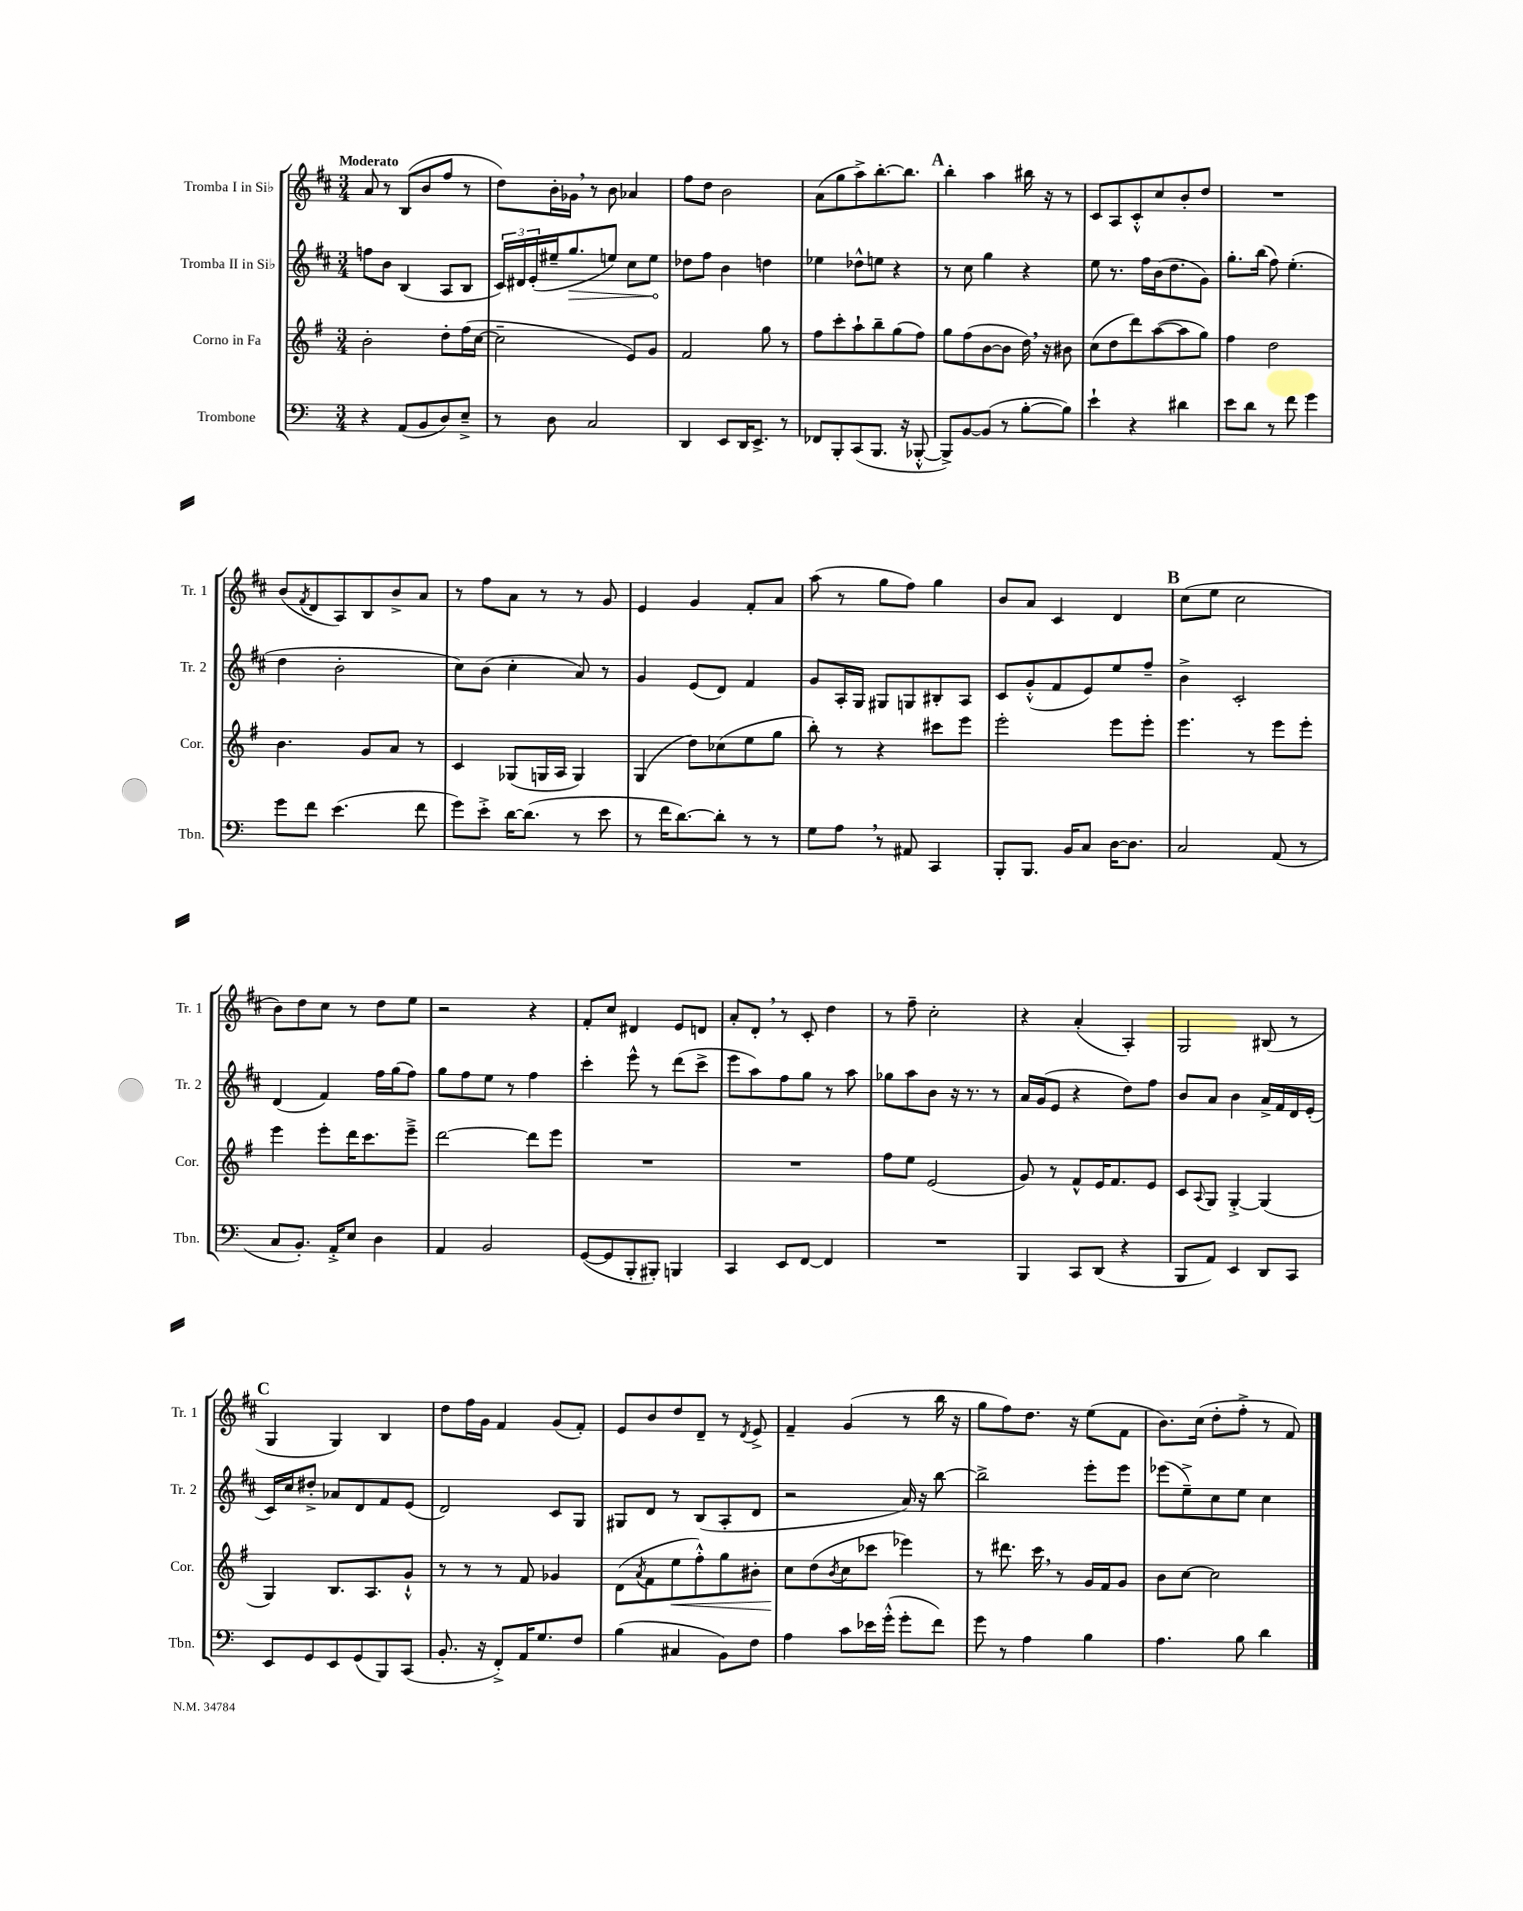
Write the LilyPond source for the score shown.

<<
\new StaffGroup <<
\new Staff = "s0" \with { instrumentName = "Tromba I in Sib" shortInstrumentName = "Tr. 1" } {
    \clef treble \key d \major \numericTimeSignature \time 3/4 \tempo "Moderato"
    a'8 r8 b8( b'8 fis''8 r8 |
    d''8) b'16-. ges'16 \breathe r8 b'8 aes'4 |
    fis''8 d''8 b'2 |
    a'8( g''8 a''8->) b''8.~-. b''8. |
    \mark \markup { \bold "A" } b''4-. a''4 bis''16 r16 r8 |
    cis'8 a8 cis'8-.-^ cis''8 b'8-. d''8 |
    R2. |
    b'8( \acciaccatura { fis'8 } d'8 a8) b8 b'8-> a'8 |
    r8 fis''8 a'8 r8 r8 g'8 |
    e'4 g'4 fis'8-. a'8 |
    a''8( r8 g''8 fis''8) g''4 |
    b'8 a'8 cis'4 d'4 |
    \mark \markup { \bold "B" } cis''8( e''8 cis''2 |
    b'8) d''8 cis''8 r8 d''8 e''8 |
    r2 r4 |
    fis'8-. cis''8 dis'4 e'8 d'8 |
    a'8-. d'8-. \breathe r8 cis'8-. d''4 |
    r8 fis''8-- cis''2-. |
    r4 a'4-.( a4-.) |
    g2 bis8( r8 |
    \mark \markup { \bold "C" } g4 g4) b4 |
    d''8 fis''16 g'16 fis'4 g'8( fis'8-.) |
    e'8 b'8 d''8 d'8-- r8 \acciaccatura { d'8 } e'8-> |
    fis'4-- g'4( r8 b''16 r16 |
    g''8 fis''8) d''8. r16 e''8( fis'8 |
    b'8.) cis''16( d''8-. fis''8-.-> r8 fis'8) \bar "|." |
}
\new Staff = "s1" \with { instrumentName = "Tromba II in Sib" shortInstrumentName = "Tr. 2" } {
    \clef treble \key d \major \numericTimeSignature \time 3/4
    f''8 b'8 b4( a8 b8 |
    \tuplet 3/2 { cis'16) dis'16 e'16-.( } eis''16-- \once \override Hairpin.circled-tip = ##t g''8.\> e''8) cis''8 e''8\! |
    des''8 fis''8 b'4 d''4 |
    ees''4 des''8-^ e''8 r4 |
    \mark \markup { \bold "A" } r8 cis''8 g''4 r4 |
    e''8 r8. fis''16 b'16( d''8. g'8) |
    g''8.-. b''16( fis''8) e''4.-.( |
    d''4 b'2-. |
    cis''8) b'8( cis''4-. a'8) r8 |
    g'4 e'8( d'8) fis'4 |
    g'8 a16-. g16 gis8 g8 bis8-. a8 |
    cis'8 g'8-.-^( fis'8 e'8) e''8 fis''8-- |
    \mark \markup { \bold "B" } b'4-> cis'2-. |
    d'4( fis'4) fis''16 g''16( fis''8) |
    g''8 fis''8 e''8 r8 fis''4 |
    cis'''4-. e'''8-^ r8 d'''8( cis'''8-> |
    e'''8 a''8) fis''8 g''8 r8 a''8 |
    ges''8 a''8 b'8 r16 r8. r8 |
    a'16 g'16( e'8 r4 d''8) fis''8 |
    b'8 a'8 b'4 a'16-> fis'16 d'16 e'16-.( |
    \mark \markup { \bold "C" } cis'16) cis''16 dis''8-.-> aes'8 d'8 fis'8 e'8( |
    d'2) cis'8 g8 |
    gis8 d'8 r8 b8( a8-. d'8 |
    r2 a'16) r16 b''8~ |
    b''2-> e'''8-. e'''8 |
    ees'''8( e''8--->) cis''8 e''8 cis''4 \bar "|." |
}
\new Staff = "s2" \with { instrumentName = "Corno in Fa" shortInstrumentName = "Cor." } {
    \clef treble \key g \major \numericTimeSignature \time 3/4
    b'2-. d''8-. fis''16( c''16~ |
    c''2-- e'8) g'8 |
    fis'2 g''8 r8 |
    fis''8 c'''8-. a''8-! b''8-- g''8( fis''8) |
    \mark \markup { \bold "A" } g''8 fis''8( b'8~ b'8 d''16) \breathe r16 bis'8 |
    c''8( d''8 d'''8) a''8~( a''8 g''8) |
    fis''4 d''2 |
    b'4. g'8 a'8 r8 |
    c'4 ges8( g16 a16 g4) |
    g4( d''8) ces''8( e''8 g''8 |
    b''8-.) r8 r4 cis'''8 e'''8 |
    e'''2-. e'''8 e'''8-. |
    \mark \markup { \bold "B" } e'''4. r8 e'''8 e'''8-. |
    e'''4 e'''8-. d'''16 c'''8. e'''8---> |
    d'''2~ d'''8 e'''8 |
    R2. |
    R2. |
    fis''8 e''8 e'2( |
    g'8) r8 fis'8-^ e'16 fis'8. e'8 |
    c'8 \appoggiatura { a8 } g8 g4~-.-> g4( |
    \mark \markup { \bold "C" } g4) b8. a8. g'8-!-^ |
    r8 r8 r8 fis'8 ges'4 |
    d'8( \acciaccatura { a'8 } fis'8 e''8\< fis''8-.-^) g''8 bis'8-. |
    c''8\! d''8( \acciaccatura { b'8 } c''8 ces'''8 ees'''4) |
    r8 dis'''8. c'''16 \breathe r8 g'16 fis'16 g'8 |
    b'8 c''8~ c''2 \bar "|." |
}
\new Staff = "s3" \with { instrumentName = "Trombone" shortInstrumentName = "Tbn." } {
    \clef bass \key c \major \numericTimeSignature \time 3/4
    r4 a,8( b,8 d8) e8---> |
    r8 d8 c2 |
    d,4 e,8 d,16 e,8.-> r8 |
    fes,8 b,,8-. c,8( b,,8. r16 bes,,8~-.-^ |
    \mark \markup { \bold "A" } bes,,8->) b,8~ b,8( r8 b8~-. b8) |
    e'4-! r4 dis'4 |
    e'8 d'8 r8 f'8 g'4 |
    g'8 f'8 e'4.( f'8 |
    g'8) e'8-.-> d'16~ d'8.( r8 e'8 |
    r8 f'16 d'8.~) d'8-. r8 r8 |
    g8 a8 \breathe r8 ais,8 c,4 |
    b,,8-. b,,8. b,16 c8 d16~ d8. |
    \mark \markup { \bold "B" } c2 a,8( r8 |
    c8 b,8.-.) a,16-.-> e8 d4 |
    a,4 b,2 |
    g,8~( g,8 b,,8-. bis,,8-.) b,,4 |
    c,4 e,8 f,8~ f,4 |
    R2. |
    b,,4 c,8 d,8( r4 |
    b,,8 a,8) e,4 d,8 c,8 |
    \mark \markup { \bold "C" } e,8 g,8 e,8 g,8( b,,8) c,8( |
    b,8.-. r16 f,8-.->) a,16 g8. f8 |
    b4( cis4 b,8) f8 |
    a4 c'8 ees'16 g'16-.-^( g'8-. f'8) |
    g'8 r8 a4 b4 |
    a4. b8 d'4 \bar "|." |
}
>>
>>
\layout { \context { \Score \remove "Bar_number_engraver" } }
